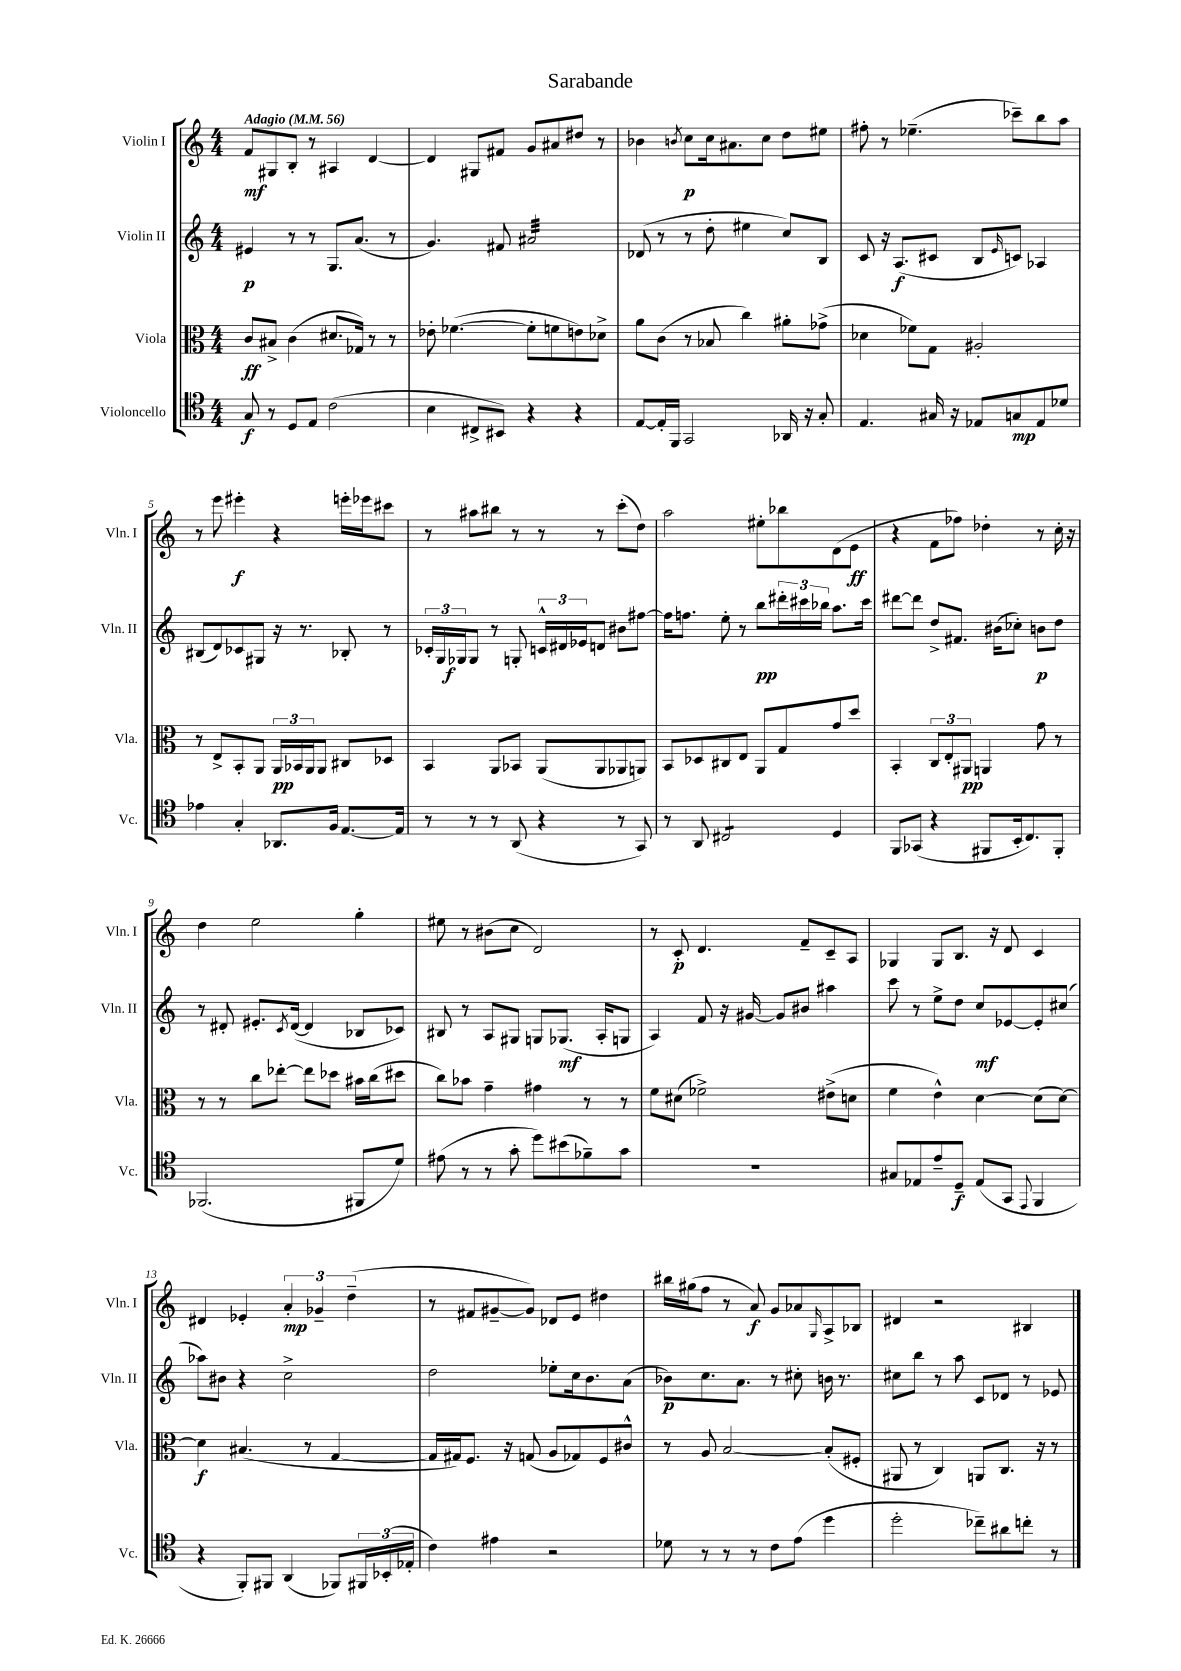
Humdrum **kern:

**kern	**kern	**kern	**kern
*staff4	*staff3	*staff2	*staff1
*clefC4	*clefC3	*clefG2	*clefG2
*k[]	*k[]	*k[]	*k[]
*M4/4	*M4/4	*M4/4	*M4/4
*MM56	*MM56	*MM56	*MM56
8G	8c	4e#	8f
8r	8B#^	.	8G#
8D	(4c	8r	8B'
8E	.	8r	8r
(2c	8.d#	8.G	4A#
.	16G-)	(8.a	.
.	8r	.	[4d
.	8r	8r	.
=	=	=	=
4B	8e-'	4.g)	4d]
.	([4.f-	.	.
8C#^	.	.	8G#
8BB#)	.	8f#	8f#
4r	8f-']	2a#	8g
.	8f	.	8a#
4r	8e)	.	8dd#
.	8d-^	.	8r
=	=	=	=
[8E	8a	(8d-	4b-
16E']	(8c	8r	.
16FF	.	.	.
.	.	.	8qb
2GG	8r	8r	8cc
.	8B-	8dd'	16cc
.	.	.	8.a#
.	4cc)	4ee#	.
.	.	.	8cc
16AA-	8a#'	8cc)	8dd
16r	.	.	.
8G'	(8g-^	8B	8ee#
=	=	=	=
4.E	4d-	8c	8ff#'
.	.	16r	8r
.	.	(8.A	.
.	8f-)	.	(4.ee-~
16G#	8G	8c#	.
16r	.	.	.
8E-	2A#'	8B	.
.	.	16qqe	.
8G	.	8c)	8ccc-~)
8E-	.	4A-	8bb
8d-	.	.	8aa
=	=	=	=
4e-	8r	(8B#	8r
.	8E^	8d)	8eee
4G'	8BB'	8c-	4eee#'
.	8AA	8G#	.
8.AA-	24AA	16r	4r
.	24BB-	.	.
.	.	8.r	.
.	24AA	.	.
.	8AA	.	.
16F	.	.	.
[8.E	8C#	8B-'	16eee'
.	.	.	16eee-
.	8D-	8r	8ccc#
16E]	.	.	.
=	=	=	=
8r	4BB	24c-'	8r
.	.	24G	.
.	.	24G-	.
8r	.	8G-	8aa#
8r	8AA	8r	8bb#
(8AA	8BB-	8G'	8r
4r	(8AA	24c^^	8r
.	.	24d#	.
.	.	24e-	.
.	8AA	8d	8r
8r	8AA-	8b#	(8ccc'
8GG)	8AA)	[8ff#	8dd)
=	=	=	=
8r	8BB	16ff#]	2aa
.	.	8.ff	.
8AA	8D-	.	.
2C#	8C#	8ee'	.
.	8E	8r	.
.	8AA	8bb	8ee#'
.	8G	24ddd#'	8bb-
.	.	24ccc#	.
.	.	24bb-	.
4D	8g	8.aa	(8d
.	8dd	.	8e
.	.	16ccc#	.
=	=	=	=
8FF	4BB'	[8ddd#	4r
(8GG-	.	8ddd#]	.
4r	12C	8dd^	8f
.	12E'	.	.
.	.	8.f#	8ff-)
.	12AA#	.	.
8FF#	4AA	.	4dd-'
.	.	(16b#	.
16BB'	.	8cc-')	.
8.C)	.	.	.
.	8g	8b	8r
8FF#'	8r	8dd	16cc'
.	.	.	16r
=	=	=	=
(2.FF-	8r	8r	4dd
.	8r	8d#'	.
.	8cc	8.e#'	2ee
.	[8ee-'	.	.
.	.	8qc	.
.	.	([16d#	.
.	8ee-]	4d#]	.
.	8dd-	.	.
8FF#	16b#	8B-	4gg'
.	(16cc	.	.
8d)	8dd#	8c-)	.
=	=	=	=
(8e#	8cc)	8B#	8ee#
8r	8b-	8r	8r
8r	4g~	8A	(8b#
8g'	.	8G#	8cc
8dd)	4g#	8G	2d)
(8b#	.	(8.G-	.
8f-~)	8r	.	.
.	.	16A'	.
8g	8r	8G	.
=	=	=	=
1r	8f	4A)	8r
.	(8d#	.	8c'
.	2f-^)	8f	4.d
.	.	16r	.
.	.	[16g#	.
.	.	8g#]	.
.	.	8b#	8f~
.	(8e#^	4aa#	8c~
.	8d	.	8A
=	=	=	=
8G#	4f	8ccc	4G-
8E-	.	8r	.
8e~	4e^^)	8ee^	8G-
8D~	.	8dd	8.B
(8E-	[4d	8cc	.
.	.	.	16r
8GG	.	[8e-	8d
8qqEE	.	.	.
4FF	(8d]	8e-']	4c
.	[8d)	(8cc#	.
=	=	=	=
4r	4d]	8aa-)	4d#
.	.	8b#	.
8FF')	(4.B#	4r	4e-'
8FF#	.	.	.
(4AA	.	2cc^	6a'
.	8r	.	.
.	.	.	6g-~
8FF-)	[4G	.	.
.	.	.	(6dd~
24FF#	.	.	.
(24BB-'	.	.	.
24E-'	.	.	.
=	=	=	=
4c)	16G]	2dd	8r
.	16G#)	.	.
.	8.F	.	8f#
4e#	.	.	[8g#~
.	16r	.	.
.	(8G	.	8g#])
2r	8A	8ee-'	8d-
.	8G-)	16cc	8e
.	.	8.b	.
.	8F	.	4dd#
.	8c#^^	(8a	.
=	=	=	=
8d-	8r	8b-)	16bb#
.	.	.	(16gg#
8r	8A	8.cc	8ff
8r	[2B	.	8r
.	.	8.a	.
8r	.	.	8a)
8c	.	8r	8g
(8e	.	8cc#'	8a-
.	.	.	16qqG
4dd	(8B']	16b	8A^
.	.	8.r	.
.	8F#'	.	8B-
=	=	=	=
2dd'	8AA#	8cc#	4d#
.	8r	8bb	.
.	4C)	8r	2r
.	.	8aa	.
8cc-~)	8AA	8c	.
8a#	8.C	8d-	.
8cc'	.	8r	4B#
.	16r	.	.
8r	8r	8e-	.
==	==	==	==
*-	*-	*-	*-
